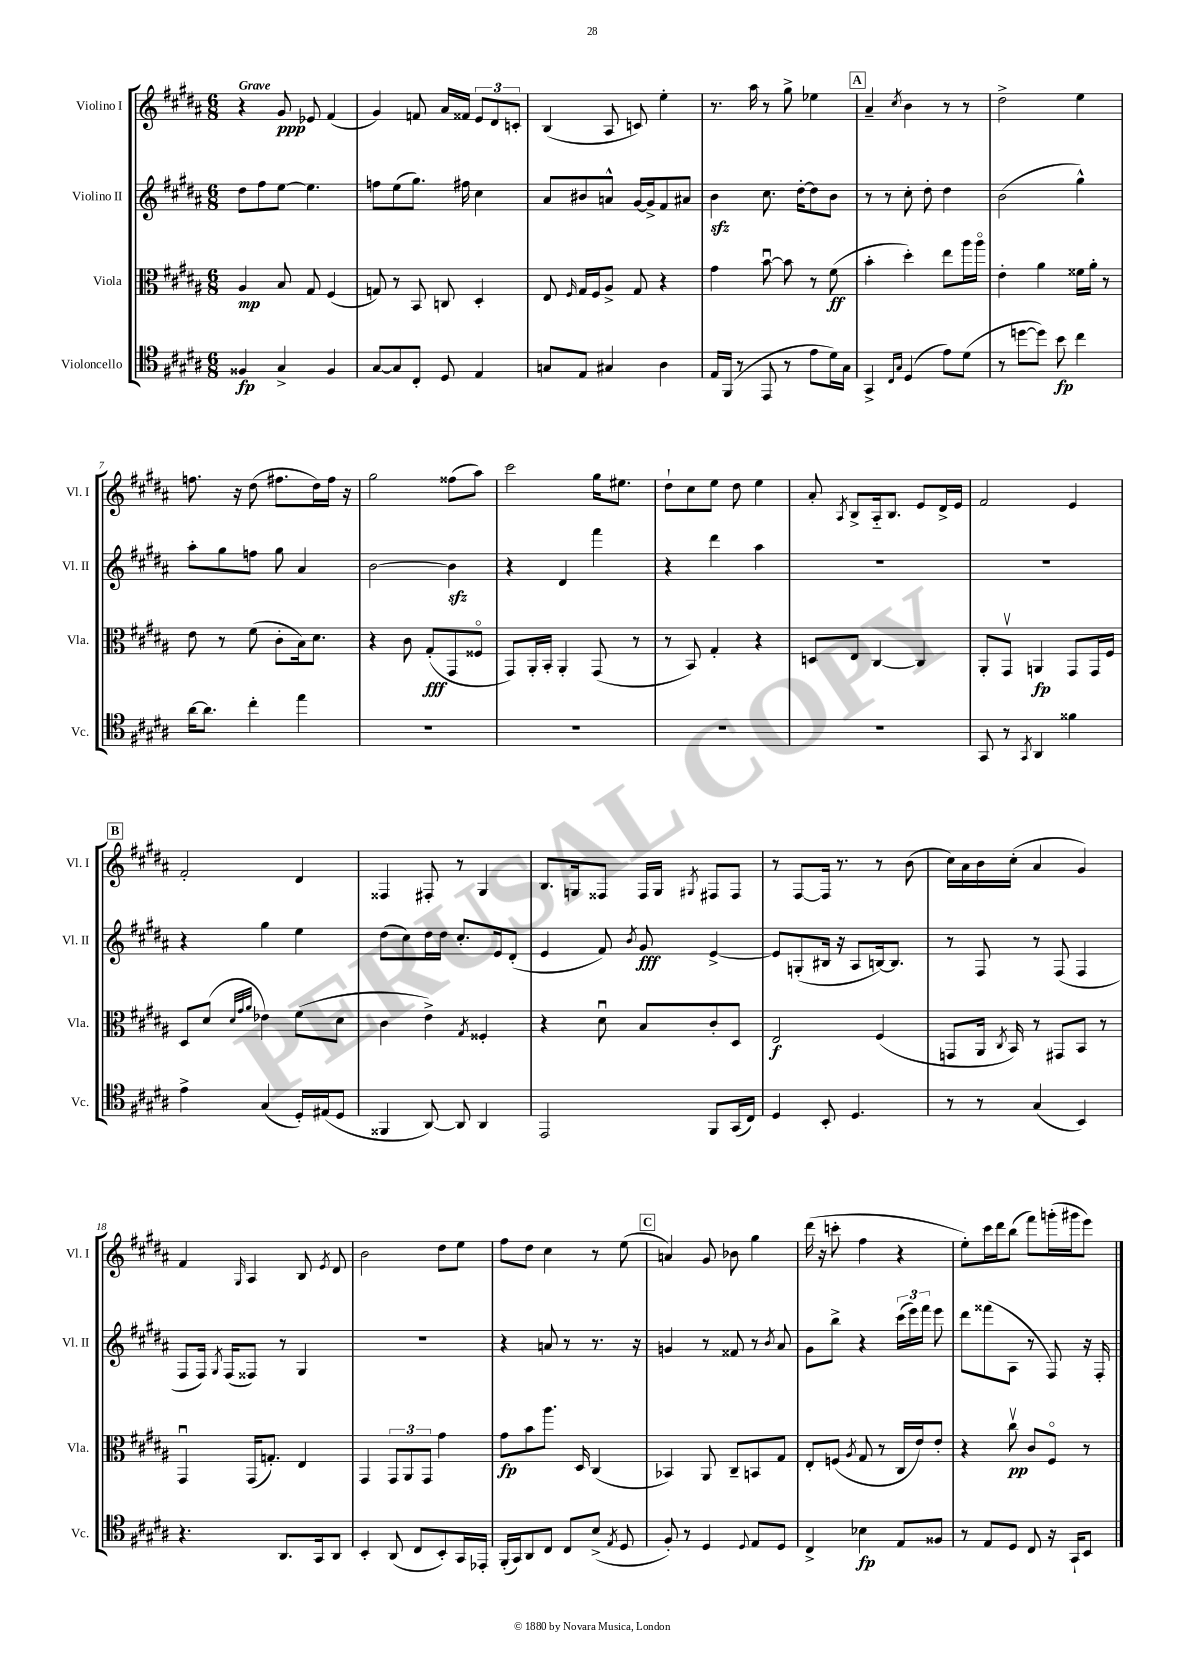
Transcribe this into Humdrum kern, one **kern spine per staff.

**kern	**kern	**kern	**kern
*staff4	*staff3	*staff2	*staff1
*clefC4	*clefC3	*clefG2	*clefG2
*k[f#c#g#d#a#]	*k[f#c#g#d#a#]	*k[f#c#g#d#a#]	*k[f#c#g#d#a#]
*M6/8	*M6/8	*M6/8	*M6/8
4F##/	4A#/	8dd#\L	4r
.	.	8ff#\	.
4G#^/	8B/	[8ee\J	8g#/
.	8G#/	4.ee\]	8e-/
4F##/	(4F#/	.	(4f#/
=	=	=	=
[8G#/L	8G/)	8ff\L	4g#/)
8G#/]	8r	(8ee\	.
8C#'/J	8BB/	8.gg#\J)	8f/
8D#/	8C/	.	16a#/LL
.	.	16ff#\	16f##/JJ
4E/	4D#'/	4cc#\	12e/L
.	.	.	12d#/
.	.	.	12c'/J
=	=	=	=
8G/L	8E/	8a#/L	(4B/
.	16qqF#/	.	.
8E/J	16G#/LL	8b#/	.
.	16F#/J	.	.
4G#/	8A#^/J	8a^^/J	8A#/
.	8G#/	[16g#/LL	8c/)
.	.	16g#^/]J	.
4A#\	4r	8f#/	4ee'\
.	.	8a#/J	.
=	=	=	=
16E/LL	4g#\	4b\	8.r
(16FF#/JJ	.	.	.
8r	.	.	.
.	.	.	16aa#\
8EE/	[8bu\	8.cc#\	8r
8r	8b\]	.	8gg#^\
.	.	[16dd#'\LK	.
8e\L	8r	8dd#\]	4ee-\
16d#\L)	(8f#\	8b\J	.
16G#\JJ	.	.	.
=	=	=	=
4GG#^/	4b'\	8r	4a#~/
.	.	8r	.
16qqC#/LL	.	.	.
16qqG#/JJ	.	.	8qcc#/
(4D#/	4dd#'\)	8cc#'\	4b\
.	.	8dd#'\	.
8e\L)	8ee\L	4dd#\	8r
(8d#\J	16aa#\L	.	8r
.	16aa#o\JJ	.	.
=	=	=	=
8r	4e'\	(2b\	2dd#^\
[8dd\L	.	.	.
8dd\]J)	4a#\	.	.
8b\	.	.	.
4cc#\	16f##\LL	4gg#^^\)	4ee\
.	16a#'\JJ	.	.
.	8r	.	.
=	=	=	=
[16a#\LK	8e\	8aa#'\L	8.ff\
8.a#\]J	.	.	.
.	8r	8gg#\	.
.	.	.	16r
4cc#'\	(8f#\	8ff\J	(8dd#\
.	8c#'\L	8gg#\	8.ff#\L
4ee\	16B\k)	4a#/	.
.	8.d#\J	.	16dd#\L)
.	.	.	16ff#\JJ
.	.	.	16r
=	=	=	=
2.r	4r	[2b\	2gg#\
.	8c#\	.	.
.	(8G#'/L	.	.
.	8GG#/	4b\]	(8ff##\L
.	8F##o/J	.	8aa#\J)
=	=	=	=
2.r	8GG#/L)	4r	2ccc#\
.	16AA#'/L	.	.
.	16BB'/JJ	.	.
.	4AA#'/	4d#/	.
.	(8GG#/	4fff#\	16gg#\LK
.	.	.	8.ee#\J
.	8r	.	.
=	=	=	=
2.r	8r	4r	8dd#`\L
.	8BB/)	.	8cc#\
.	4G#'/	4ddd#\	8ee\J
.	.	.	8dd#\
.	4r	4aa#\	4ee\
=	=	=	=
2.r	8D/L	2.r	8a#'/
.	.	.	8qA#/
.	8E/J	.	8B^/L
.	[4C#/	.	16A#'~/k
.	.	.	8.B/J
.	4C#/]	.	8e/L
.	.	.	16d#^/L
.	.	.	16e/JJ
=	=	=	=
8GG#/	8AA#'/L	2.r	2f#/
8r	8GG#v/J	.	.
8qGG#/	.	.	.
4AA#/	4AA/	.	.
4f##\	8GG#/L	.	4e/
.	16GG#/L	.	.
.	16F#/JJ	.	.
=	=	=	=
4e^\	8D#/L	4r	2f#'/
.	(8d#/J	.	.
.	32qqd#/LLL	.	.
.	32qqg#/	.	.
.	32qqa#/JJJ	.	.
(4G#/	4e-\)	4gg#\	.
16D#'/LL)	(8f#\L	4ee\	4d#/
(16E#/J	.	.	.
8D#/J	8d#\J	.	.
=	=	=	=
4FF##/	4c#\	(8dd#\L	4F##/
.	.	8cc#\)	.
[8AA#/)	4e^\)	16dd#\L	8F#'/
.	.	16dd#\JJ	.
8AA#/]	.	8.cc#'/L	8r
.	8qG#/	.	.
4AA#/	4F##'/	.	4G#/
.	.	16e/k	.
.	.	(8d#'/J	.
=	=	=	=
2EE/	4r	4e/	8.B/L
.	.	.	16G/k
.	8d#u\	8f#/)	8F##/J
.	.	8qb/	.
.	8B/L	8g#/	16F##/LL
.	.	.	16G/JJ
.	.	.	8qG#/
8FF#/L	8c#'/	[4e^/	8F#/L
(16GG#/L	8D#/J	.	8F#/J
16C#/JJ)	.	.	.
=	=	=	=
4D#/	2E/	8e/]L	8r
.	.	(8G'/	[8F#/L
8BB'/	.	16B#/Jk	16F#/]Jk
.	.	16r	8.r
4.D#/	.	8A#/L	.
.	(4F#/	[16B/k)	8r
.	.	8.B/]J	.
.	.	.	(8b\
=	=	=	=
8r	8GG/L	8r	16cc#\LL)
.	.	.	16a#\
8r	16AA#/Jk	8F#/	16b\
.	8qC#/	.	.
.	16BB/)	.	(16cc#'\JJ
(4G#/	8r	8r	4a#/
.	8GG#/L	(8F#/	.
4BB/)	8BB/J	4F#/	4g#/)
.	8r	.	.
=	=	=	=
4.r	4GG#u/	8F#/L	4f#/
.	.	16F#/Jk)	.
.	.	8qG#/	.
.	.	(16F#/LK	.
.	.	.	16qqG#/
.	(16GG#/LK	8F##/J)	4A#/
.	8.G'/J)	.	.
8.AA#/L	.	8r	.
.	4E/	4G#/	8B/
16GG#/k	.	.	.
.	.	.	8qe/
8AA#/J	.	.	8d#/
=	=	=	=
4BB'/	4GG#/	2.r	2b\
(8AA#/	12GG#/L	.	.
.	12AA#/	.	.
8C#/L	.	.	.
.	12GG#/J	.	.
8BB'/)	4g#\	.	8dd#\L
16GG#/L	.	.	8ee\J
16EE-'/JJ	.	.	.
=	=	=	=
(16FF#'/LL	8g#\L	4r	8ff#\L
16GG#/J)	.	.	.
8AA#/	8b\	.	8dd#\J
8C#/J	8.aa#\J	8a/	4cc#\
8C#/L	.	8r	.
.	16D#/	.	.
(8B^/J	(4C#/	8.r	8r
8qE/	.	.	.
8D#/	.	.	(8ee\
.	.	16r	.
=	=	=	=
8F#'/)	4BB-/)	4g/	4a/)
8r	.	.	.
4D#/	8AA#/	8r	8g#/
.	8C#~/L	8f##/	8b-\
8qqD#/	.	.	.
8E/L	8BB/	8r	4gg#\
.	.	8qb/	.
8D#/J	8G#/J	8a#/	.
=	=	=	=
4C#^/	8E'/L	8g#\L	(16ddd#\
.	.	.	16r
.	(8F/J	8bb^\J	8ccc'\
.	8qA#/	.	.
4B-\	8G#/	4r	4ff#\
.	8r	.	.
8E/L	16C#/LL	(24ccc#\LL	4r
.	.	24eee\)	.
.	16e/J)	.	.
.	.	24fff#\JJ	.
8F##/J	8e'/J	8eee\	.
=	=	=	=
8r	4r	8ddd#\L	8ee'\L)
8E/L	.	(8fff##\	16ccc#\L
.	.	.	16ddd#\J
8D#/J	8cc#v\	8A#\J	(8bb\J
8C#/	8c#/L	8r	8fff#\L)
16r	8F#o/J	8F#/)	(16ggg'\L
16GG#`/LK	.	.	16ggg#\J
8BB/J	8r	16r	8eee\J)
.	.	16F#'/	.
==	==	==	==
*-	*-	*-	*-
